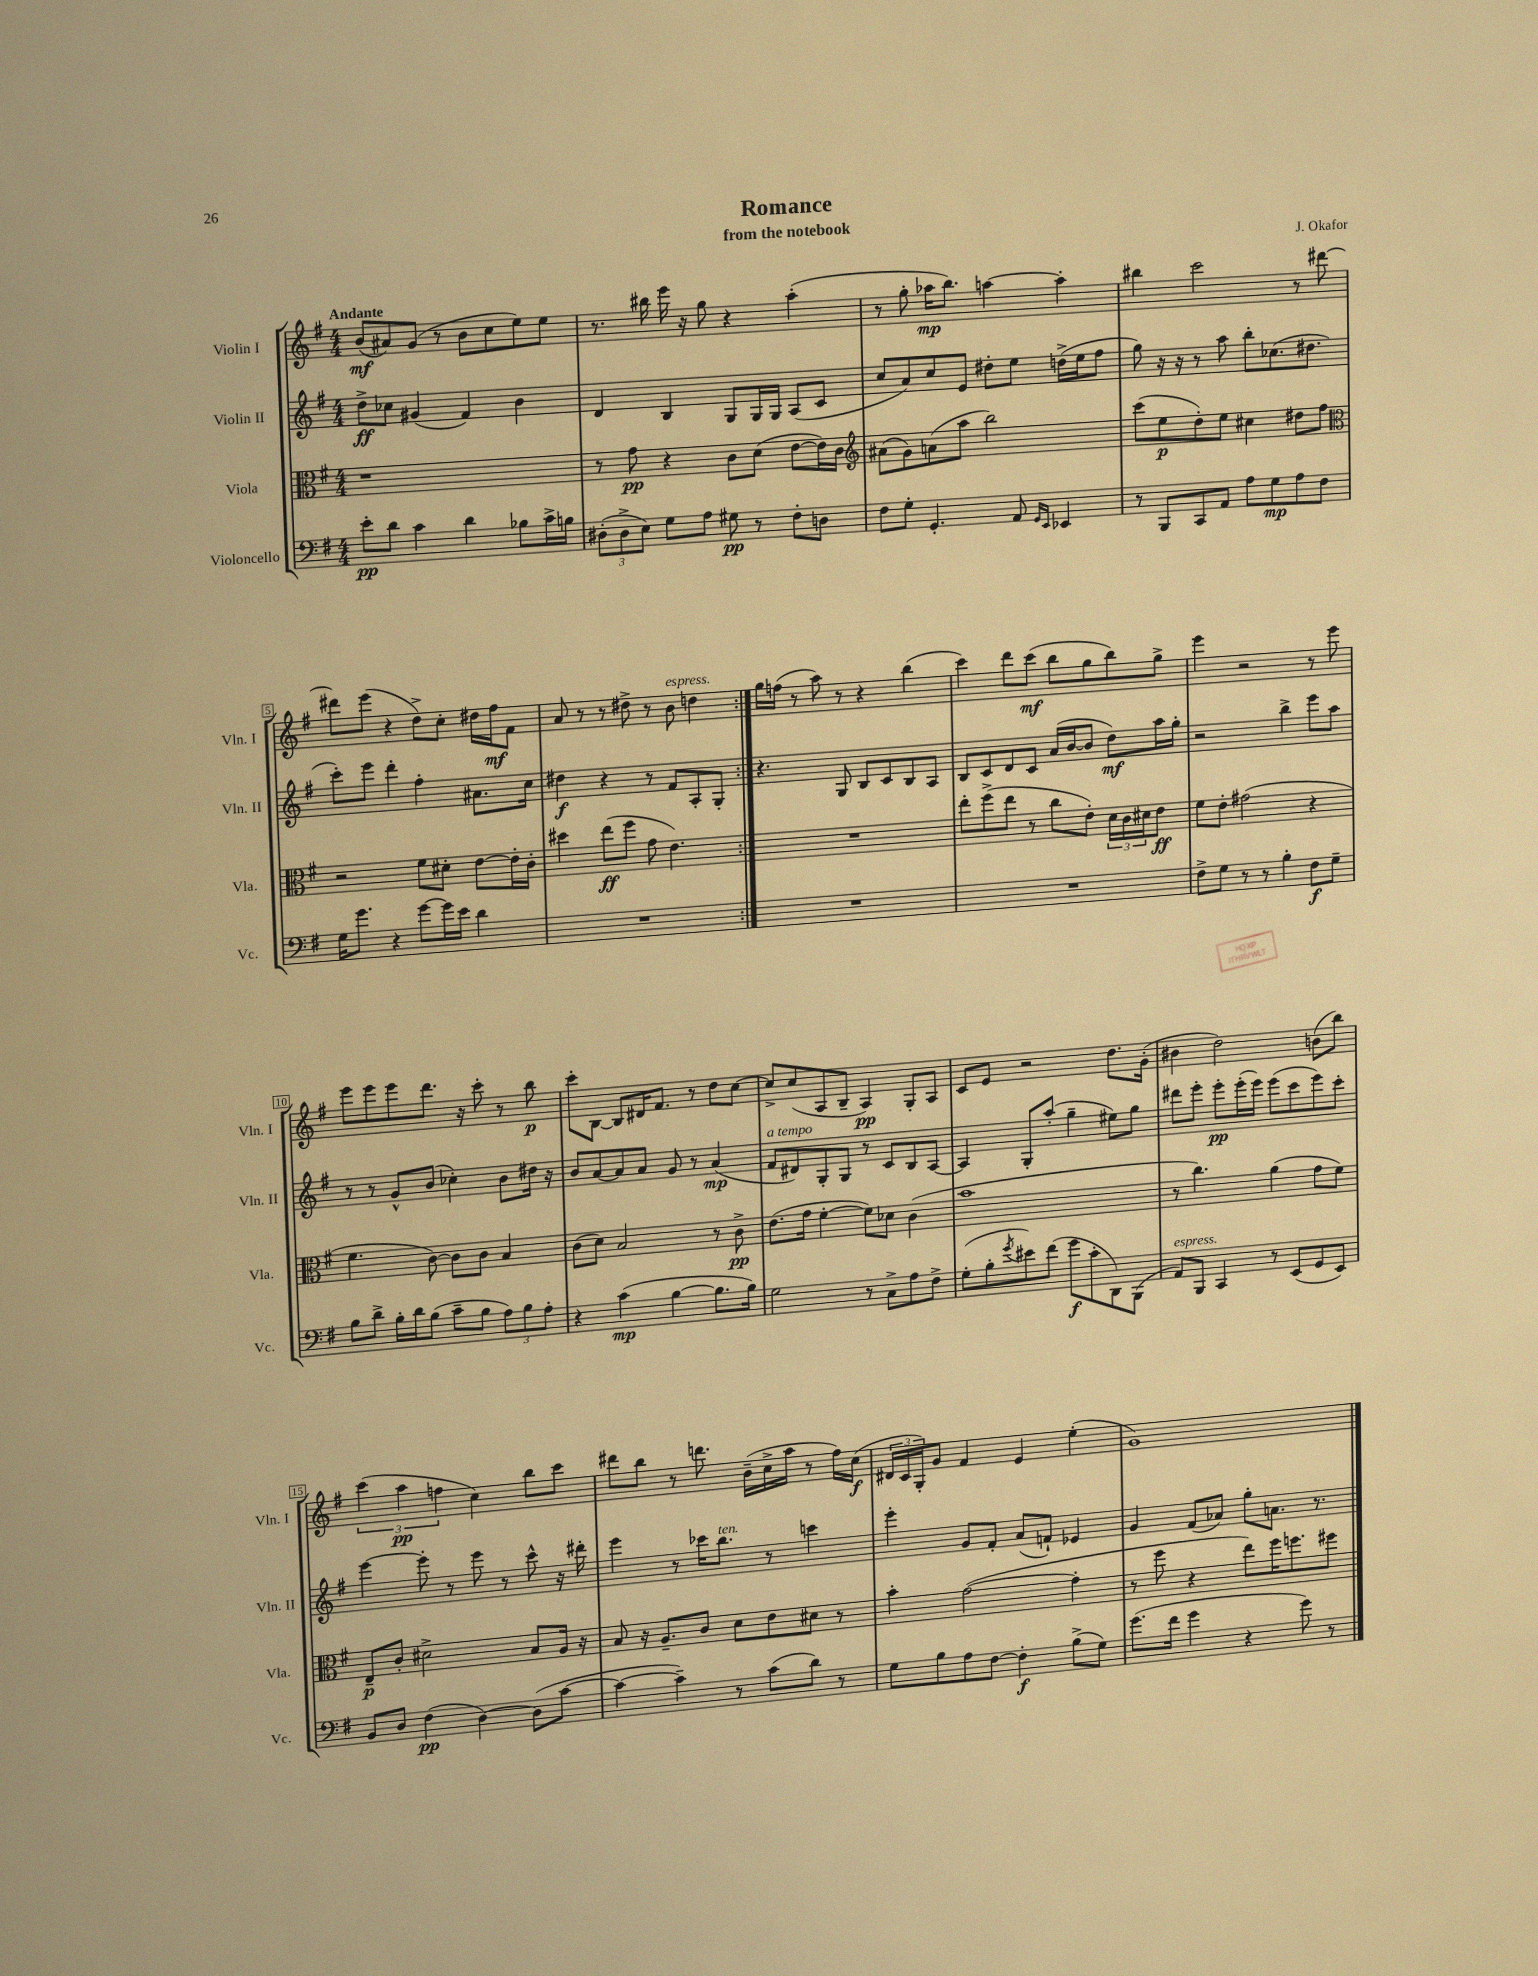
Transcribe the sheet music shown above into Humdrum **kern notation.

**kern	**kern	**kern	**kern
*staff4	*staff3	*staff2	*staff1
*clefF4	*clefC3	*clefG2	*clefG2
*k[f#]	*k[f#]	*k[f#]	*k[f#]
*M4/4	*M4/4	*M4/4	*M4/4
8e'	1r	8dd^	(8b
8d	.	8cc-	8a#)
4c	.	(4g#	(8g
.	.	.	8r
4d	.	4f#)	8b
.	.	.	8cc
8B-	.	4b	8ee)
16c^	.	.	8ee
16B	.	.	.
=	=	=	=
(12D#'	8r	4d	8.r
12D#^	.	.	.
.	8g	.	.
12E)	.	.	.
.	.	.	16bb#
8G	4r	4B	16eee
.	.	.	16r
8A	.	.	8gg
8G#	8c	8G	4r
8r	(8d	16G	.
.	.	16G	.
8F#'	[8e	(8A	(4aa'
8D	16e])	8c	.
.	16c	.	.
=	=	=	=
*	*clefG2	*	*
8F#	(8a#	8cc	8r
8G'	8g)	8a)	8gg'
4.GG'	(8a	8cc	16aa-
.	.	.	8.bb)
.	8aa	8e	.
.	2bb)	8dd#'	[4aa
8AA	.	8ee	.
16qqGG	.	.	.
16qqEE	.	.	.
4EE-	.	(16dd^	4aa']
.	.	16ee	.
.	.	8ff#	.
=	=	=	=
8r	(8ccc	8gg)	4bb#
8BBB	8ee	16r	.
.	.	16r	.
8CC	8dd')	8r	2ccc
8AA	8ee	8aa	.
8A	4cc#	8bb'	.
8G	.	(8.cc-	.
8A	8dd#	.	8r
.	.	8.dd#	.
8F#	8ff#	.	[8ddd#
=	=	=	=
*	*clefC3	*	*
16G	2r	8ccc')	8ddd#]
8.g	.	.	.
.	.	8eee	(8eee
4r	.	4ddd'	4r
[8g	8f#	4ff#'	8dd^)
16g]	8d#'	.	8cc'
16e	.	.	.
4d	[8e	8.a#	16dd#
.	.	.	16ff#
.	16e']	.	8f#
.	16c'	16cc	.
=	=	=	=
1r	4dd#	4dd#	8a
.	.	.	8r
.	(8ee	4r	8r
.	8ff#	.	8dd#^
.	8g	8r	8r
.	4.e)	8f#	8b
.	.	8A'	4dd
.	.	8G'	.
=:|!	=:|!	=:|!	=:|!
1r	1r	4.r	16gg
.	.	.	(16ff
.	.	.	8r
.	.	.	8aa)
.	.	8G	8r
.	.	8B	4r
.	.	8c	.
.	.	8B	(4bb
.	.	8A	.
=	=	=	=
1r	8ee'	8B	4ccc)
.	(8ff#^	8c	.
.	8ee	8d	8ddd
.	8r	8c	(8ccc
.	8cc	(16a	8bb
.	.	[16b	.
.	8e')	8b]	8gg
.	24d	8dd)	8bb)
.	24c	.	.
.	24d#	.	.
.	8e	16aa	8gg^
.	.	16gg'	.
=	=	=	=
8F#^	8f#	2r	4eee
8G	8e'	.	.
8r	(2g#	.	2r
8r	.	.	.
4B'	.	4bb^	.
8F#	4r	8eee	8r
8G~	.	8aa	8eee
=	=	=	=
8B	4.f#	8r	8eee
8d^	.	8r	8eee
16B'	.	8g^^	8eee
16d	.	.	.
(8B	[8c)	(8b	8.ddd
8c~	8c]	4cc-')	.
.	.	.	16r
8B	8c	.	8ccc'
12A)	4B	8b	8r
12B	.	.	.
.	.	16dd#	8bb
12A'	.	.	.
.	.	16r	.
=	=	=	=
4r	(8c	8b	8ccc'
.	8d)	[8a	[8B
(4c	2B	8a]	8B]
.	.	8a	16d#
.	.	.	8.f#
[4B	.	8g	.
.	.	8r	8r
8.B]	8r	(4a	8dd
.	8c^	.	[8cc
16B)	.	.	.
=	=	=	=
2G	(8.e	8f#	8cc^]
.	.	8d#)	(8cc
.	16g	.	.
.	[4f#'	8G'	8A
.	.	8G	8B~
8r	8f#])	8r	4A)
8C^	8d-	8c	.
8A	(4c	8B	8G'
8F#^	.	[8A	8A
=	=	=	=
(8G'	1b	4A]	8c
8B'	.	.	8e
8qg	.	.	.
8e#)	.	8G'	2r
(8f#	.	(8aa'	.
8g	.	4gg~	.
8c'	.	.	.
8DD)	.	8ee#)	8.dd
(8BBB	.	8gg	.
.	.	.	(16g'
=	=	=	=
8AA)	8r	8ddd#	4b#
8BBB	4.cc)	8eee'	.
4CC	.	8eee'	2dd)
.	.	(16eee'	.
.	.	16eee)	.
8r	(4a	(8eee	.
(8EE	.	8ccc	.
8GG	8g	8eee)	(8b
8EE)	8f#)	8ccc'	8bb)
=	=	=	=
8BB	8E~	[4eee	(6ccc
8D	8c'	.	.
.	.	.	6aa
(4F#	2d#^	8eee']	.
.	.	.	6ff
.	.	8r	.
[4D)	.	8eee	4cc)
.	.	8r	.
(8D]	8B	8ccc^^	8bb
[8c	16A	16r	8ccc
.	16r	16ddd#'	.
=	=	=	=
4c_	8B	4eee	8ddd#
.	16r	.	8bb
.	8.A~	.	.
4c~])	.	8r	8r
.	8c	16ccc-	8.ddd
.	.	8.bb	.
8r	8d	.	.
.	.	.	(16b~
(8c	8e	8r	16cc^
.	.	.	16aa
8d)	8d#	4ccc	8r
8r	8r	.	16ff#)
.	.	.	(16cc
=	=	=	=
8G	4b'	4eee'	24d#
.	.	.	24c
.	.	.	24G')
8B	.	.	8g
8A	([2g	8g	4f#
[8F#	.	8f#'	.
4F#']	.	(8a	4e
.	.	8f`)	.
(8B^	4g']	4e-	(4ee'
8G)	.	.	.
=	=	=	=
(8.g	8r	4g	1g)
.	8ff#	.	.
16f#	.	.	.
4g	4r	(8f#	.
.	.	8a-)	.
4r	8ee)	8gg'	.
.	16ff#	8.a	.
.	8.ff	.	.
8g)	.	.	.
.	.	8.r	.
8r	8ff#	.	.
==	==	==	==
*-	*-	*-	*-
